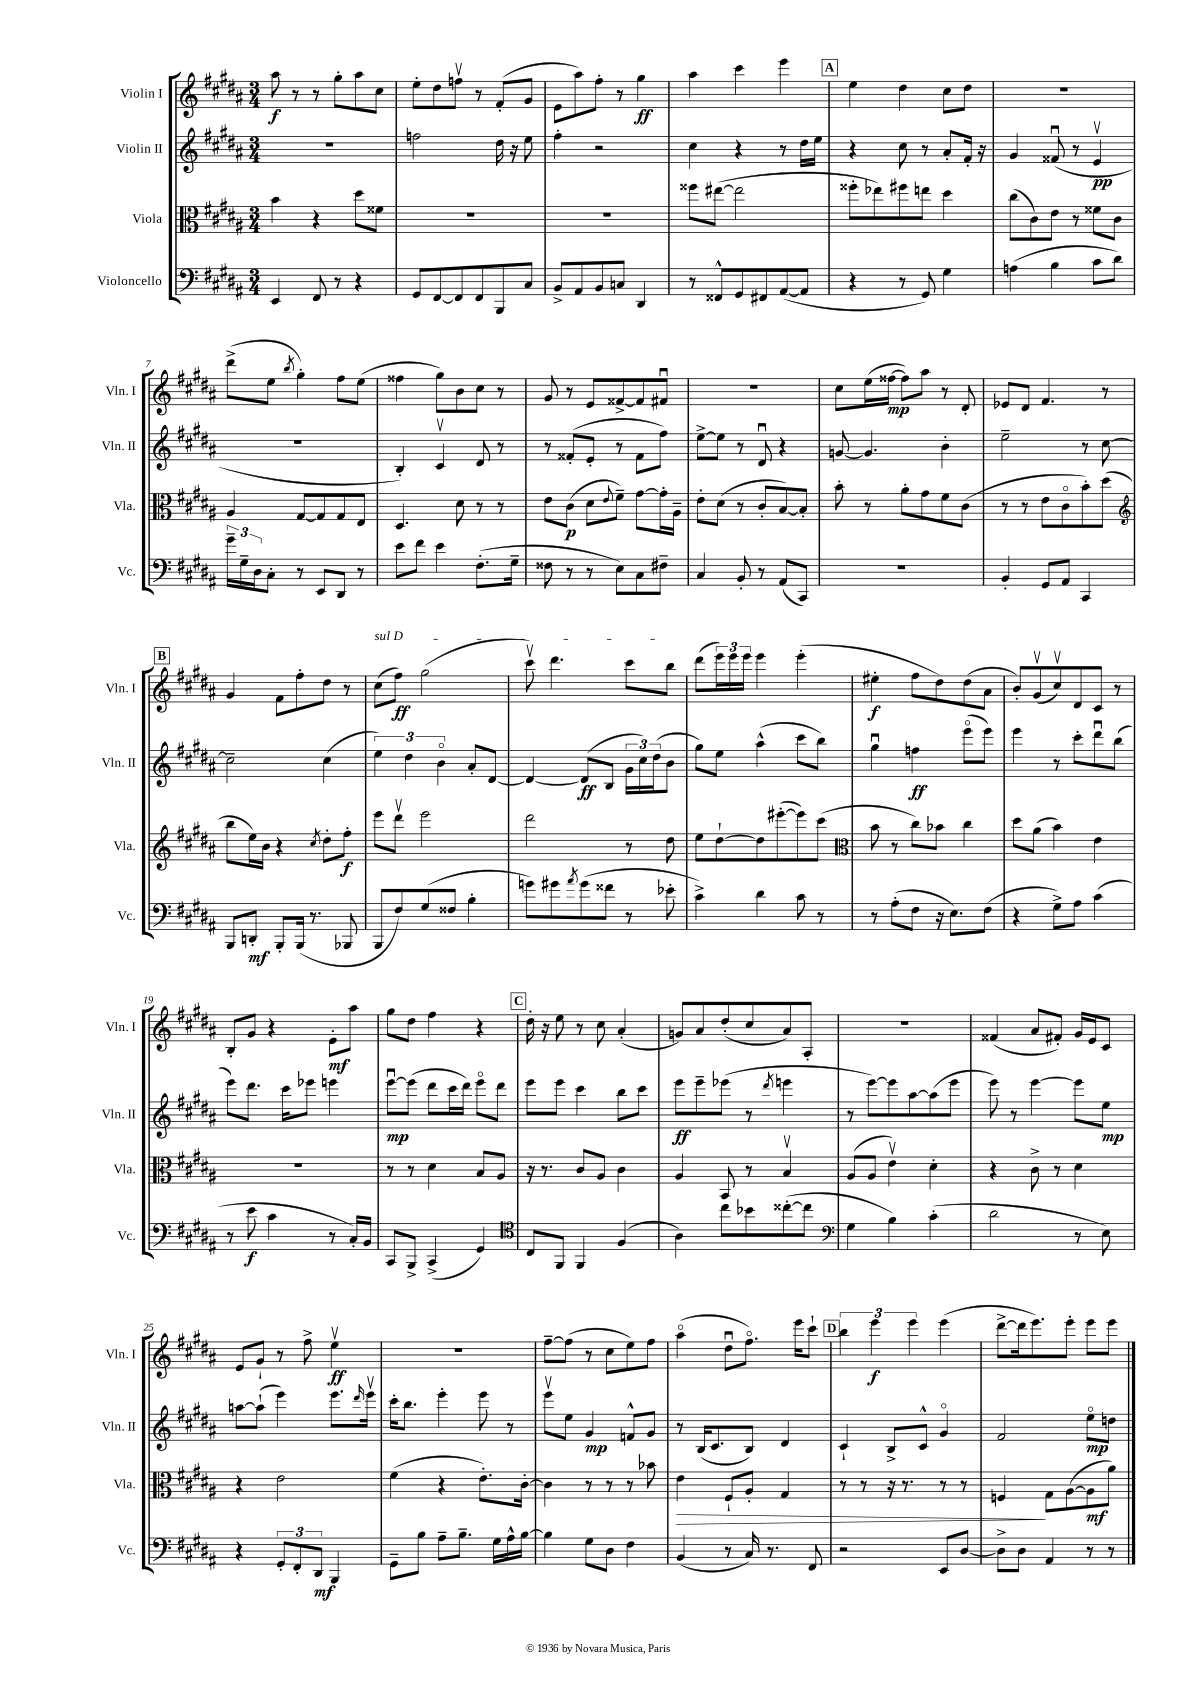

**kern	**kern	**kern	**kern
*staff4	*staff3	*staff2	*staff1
*clefF4	*clefC3	*clefG2	*clefG2
*k[f#c#g#d#a#]	*k[f#c#g#d#a#]	*k[f#c#g#d#a#]	*k[f#c#g#d#a#]
*M3/4	*M3/4	*M3/4	*M3/4
4EE	4b	2.r	8aa#
.	.	.	8r
8FF#	4r	.	8r
8r	.	.	8gg#'
4r	8dd#	.	8aa#
.	8f##	.	8cc#
=	=	=	=
8GG#	2.r	2ff	8ee'
[8FF#	.	.	8dd#
8FF#]	.	.	8ffv
8FF#	.	.	8r
8BBB	.	16dd#	(8f#'
.	.	16r	.
8C#	.	8ee	8g#
=	=	=	=
8BB^	2.r	4ff#'	8e
8AA#	.	.	8aa#)
8BB	.	2r	8ff#'
8C	.	.	8r
4DD#	.	.	4gg#
=	=	=	=
8r	8ff##	4cc#	4aa#
8FF##^^	([8ee#	.	.
8GG#	2ee#]	4r	4ccc#
8FF#	.	.	.
([8AA#	.	8r	4eee
8AA#]	.	16dd#	.
.	.	16ee	.
=	=	=	=
4r	8ff##'	4r	4ee
.	8ee-)	.	.
8r	8ff#	8cc#	4dd#
8GG#)	8ee	8r	.
4G#	4dd#	8a#'	8cc#
.	.	16f#'	8dd#
.	.	16r	.
=	=	=	=
(4A	(8cc#	4g#	2.r
.	8c#)	.	.
4B	8e	(8f##u	.
.	8r	8r	.
8c#	8f##	4ev	.
8d#)	8c#	.	.
=	=	=	=
24g#~	4A#	2.r	(8ddd#^
24G#~	.	.	.
24D#	.	.	.
8C#'	.	.	8ee
.	.	.	8qbb
8r	[8G#	.	4gg#')
8EE	8G#]	.	.
8DD#	8G#	.	8ff#
8r	8E	.	(8ee
=	=	=	=
8e	4.D#	4B')	4ff##
8f#	.	.	.
4e	.	4c#v	8gg#)
.	8d#	.	8b
(8.F#'	8r	8d#	8cc#
.	8r	8r	8r
16G#~	.	.	.
=	=	=	=
8F##	8e	8r	8g#
8r	(8c#	(8f##'	8r
8r	8d#	8e'	8e
.	8qqe	.	.
8E)	8f#~)	8r	[8f##^
8C#	[8g#	8f##	8f##]
8F#~	16g#']	8ff#)	8f#u
.	16A#~	.	.
=	=	=	=
4C#	8e'	[8ee^	2.r
.	(8d#	8ee]	.
8BB'	8r	8r	.
8r	8c#'	8d#u	.
(8AA#	[8B)	4r	.
8CC#)	8B']	.	.
=	=	=	=
2.r	8b'	[8g	8cc#
.	8r	4.g]	(16ee
.	.	.	[16ff##
.	8a#'	.	8ff##])
.	8g#	.	8aa#
.	8f#	4b'	8r
.	(8c#	.	8d#'
=	=	=	=
4BB'	8r	2ee~	8e-
.	8r	.	8d#
8GG#	8e	.	4.f#
8AA#	8c#o	.	.
4CC#	8b')	8r	.
.	(8dd#	[8cc#	8r
=	=	=	=
*	*clefG2	*	*
8BBB	8bb	2cc#~]	4g#
8DD'	16ee)	.	.
.	16b	.	.
8BBB'	4r	.	8f#
(16BBB	.	.	8ff#'
8.r	.	.	.
.	8qcc#	.	.
.	8dd#'	(4cc#	8dd#
8BBB-	8ff#'	.	8r
=	=	=	=
8BBB	8eee	6ee)	(8cc#
8F#)	8ddd#v	.	8ff#)
.	.	6dd#	.
(8G#	2eee	.	(2gg#
.	.	6bo	.
8F##	.	.	.
4B'	.	8a#'	.
.	.	[8d#	.
=	=	=	=
8g)	2ddd#	4d#_	8ccc#v)
8g#	.	.	4.ddd#
8qa#	.	.	.
(8g#	.	(8d#]	.
8f##	.	8B	.
8r	8r	24g#	8ccc#
.	.	24cc#)	.
.	.	(24dd#	.
8e-'	8dd#	8b	8bb
=	=	=	=
4c#^)	8ee	8gg#)	(8ddd#
.	[8dd#`	8ee	24eee)
.	.	.	24eee
.	.	.	24eee
4d#	8dd#]	(4aa#^^	4eee
.	([8eee#'	.	.
8c#	8eee#])	8ccc#	(4eee'
8r	(8ccc#	8bb)	.
=	=	=	=
*	*clefC3	*	*
8r	8b	4gg#u	4ee#'
(8A#'	8r	.	.
8F#	8cc#)	4ff	8ff#
16r	8b-	.	8dd#)
8.E)	.	.	.
.	4cc#	(8eeeo	(8dd#
(8F#	.	8eee)	8a#
=	=	=	=
4r	8dd#	4eee	8b')
.	(8a#	.	(8g#v
8G#^)	4b)	8r	8cc#v)
8A#	.	8ccc#'	8d#
(4c#	4e	8ddd#u	8c#
.	.	(8bb	8r
=	=	=	=
8r	2.r	8eee)	8B'
8e	.	8.ddd#	8g#
4c#	.	.	4r
.	.	16ccc#	.
.	.	8eee-	.
8r	.	4eee	8e'
16C#')	.	.	8aa#
16BB	.	.	.
=	=	=	=
8CC#	8r	[8eeeu	8gg#
8BBB^	8r	(8eee]	8dd#
(4CC#^	4d#	8ddd#	4ff#
.	.	16ccc#	.
.	.	16ddd#)	.
4GG#)	8B	8eeeo	4r
.	8A#	8ddd#	.
=	=	=	=
*clefC4	*	*	*
8C#	16r	8eee	16dd#'
.	8.r	.	16r
8FF#	.	8eee	8ee
4FF#	8c#	4ccc#	8r
.	8A#	.	8cc#
(4F#	4c#	8bb	(4a#'
.	.	8ccc#	.
=	=	=	=
4A#)	4A#	8eee	8g)
.	.	8eee~	8a#
8cc#	8BB	(8eee-	(8dd#'
8b-	8r	8r	8cc#
.	.	8qddd#	.
([8cc##'	4Bv	4eee	8a#)
8cc##]	.	.	8A#'
=	=	=	=
*clefF4	*	*	*
4G#	(8A#	8r	2.r
.	8A#	[8eee)	.
4B)	4ev)	8eee]	.
.	.	[8aa#	.
(4c#'	4d#'	(8aa#]	.
.	.	8eee	.
=	=	=	=
2d#	4r	8eee)	(4f##
.	.	8r	.
.	8c#^	[4eee	8a#
.	8r	.	8f#')
8r	4d#	8eee]	16g#
.	.	.	16e
8E)	.	8ee	8c#
=	=	=	=
4r	4r	[8aa	8e
.	.	(8aa`]	8g#`
12GG#'	2e	4eee)	8r
12FF#'	.	.	.
.	.	.	8ff#^
12DD#	.	.	.
4BBB	.	8.eee	4eev
.	.	16qqddd#	.
.	.	16eeev	.
=	=	=	=
8GG#~	(4f#	16ccc#'	2.r
.	.	8.bb	.
8B	.	.	.
8A#~	4r	4eee'	.
8.B~	.	.	.
.	8.e')	8eee	.
16G#	.	.	.
16A#^^	.	8r	.
[16B	[16c#'	.	.
=	=	=	=
4B]	4c#]	8eeev	[8ff#~
.	.	8ee	(8ff#]
8G#	8r	4g#	8r
8D#	8r	.	8cc#
4F#	8r	8f^^	8ee)
.	8b-	8g#	8ff#
=	=	=	=
(4BB	4e	8r	(4aa#o
.	.	(16B	.
.	.	8.c#	.
8r	8F#`	.	8dd#u
16C#)	8A#'	8B)	8.ff#o)
8.r	.	.	.
.	4G#	4d#	.
.	.	.	16eee
8FF#	.	.	8ccc#`
=	=	=	=
2r	8r	4c#`	6bb
.	8r	.	.
.	.	.	6eee
.	16r	8B^	.
.	8.r	.	.
.	.	.	6eee
.	.	8c#^^	.
8EE	8r	4g#o	(4eee
[8D#	8r	.	.
=	=	=	=
8D#^]	4F	2f#	[8ddd#^
8D#	.	.	16ddd#]
.	.	.	8.eee)
4AA#	8G#	.	.
.	([8A#	.	8eee'
8r	8A#]	8eeo	8eee
8r	8a#)	8dd	8eee
==	==	==	==
*-	*-	*-	*-
